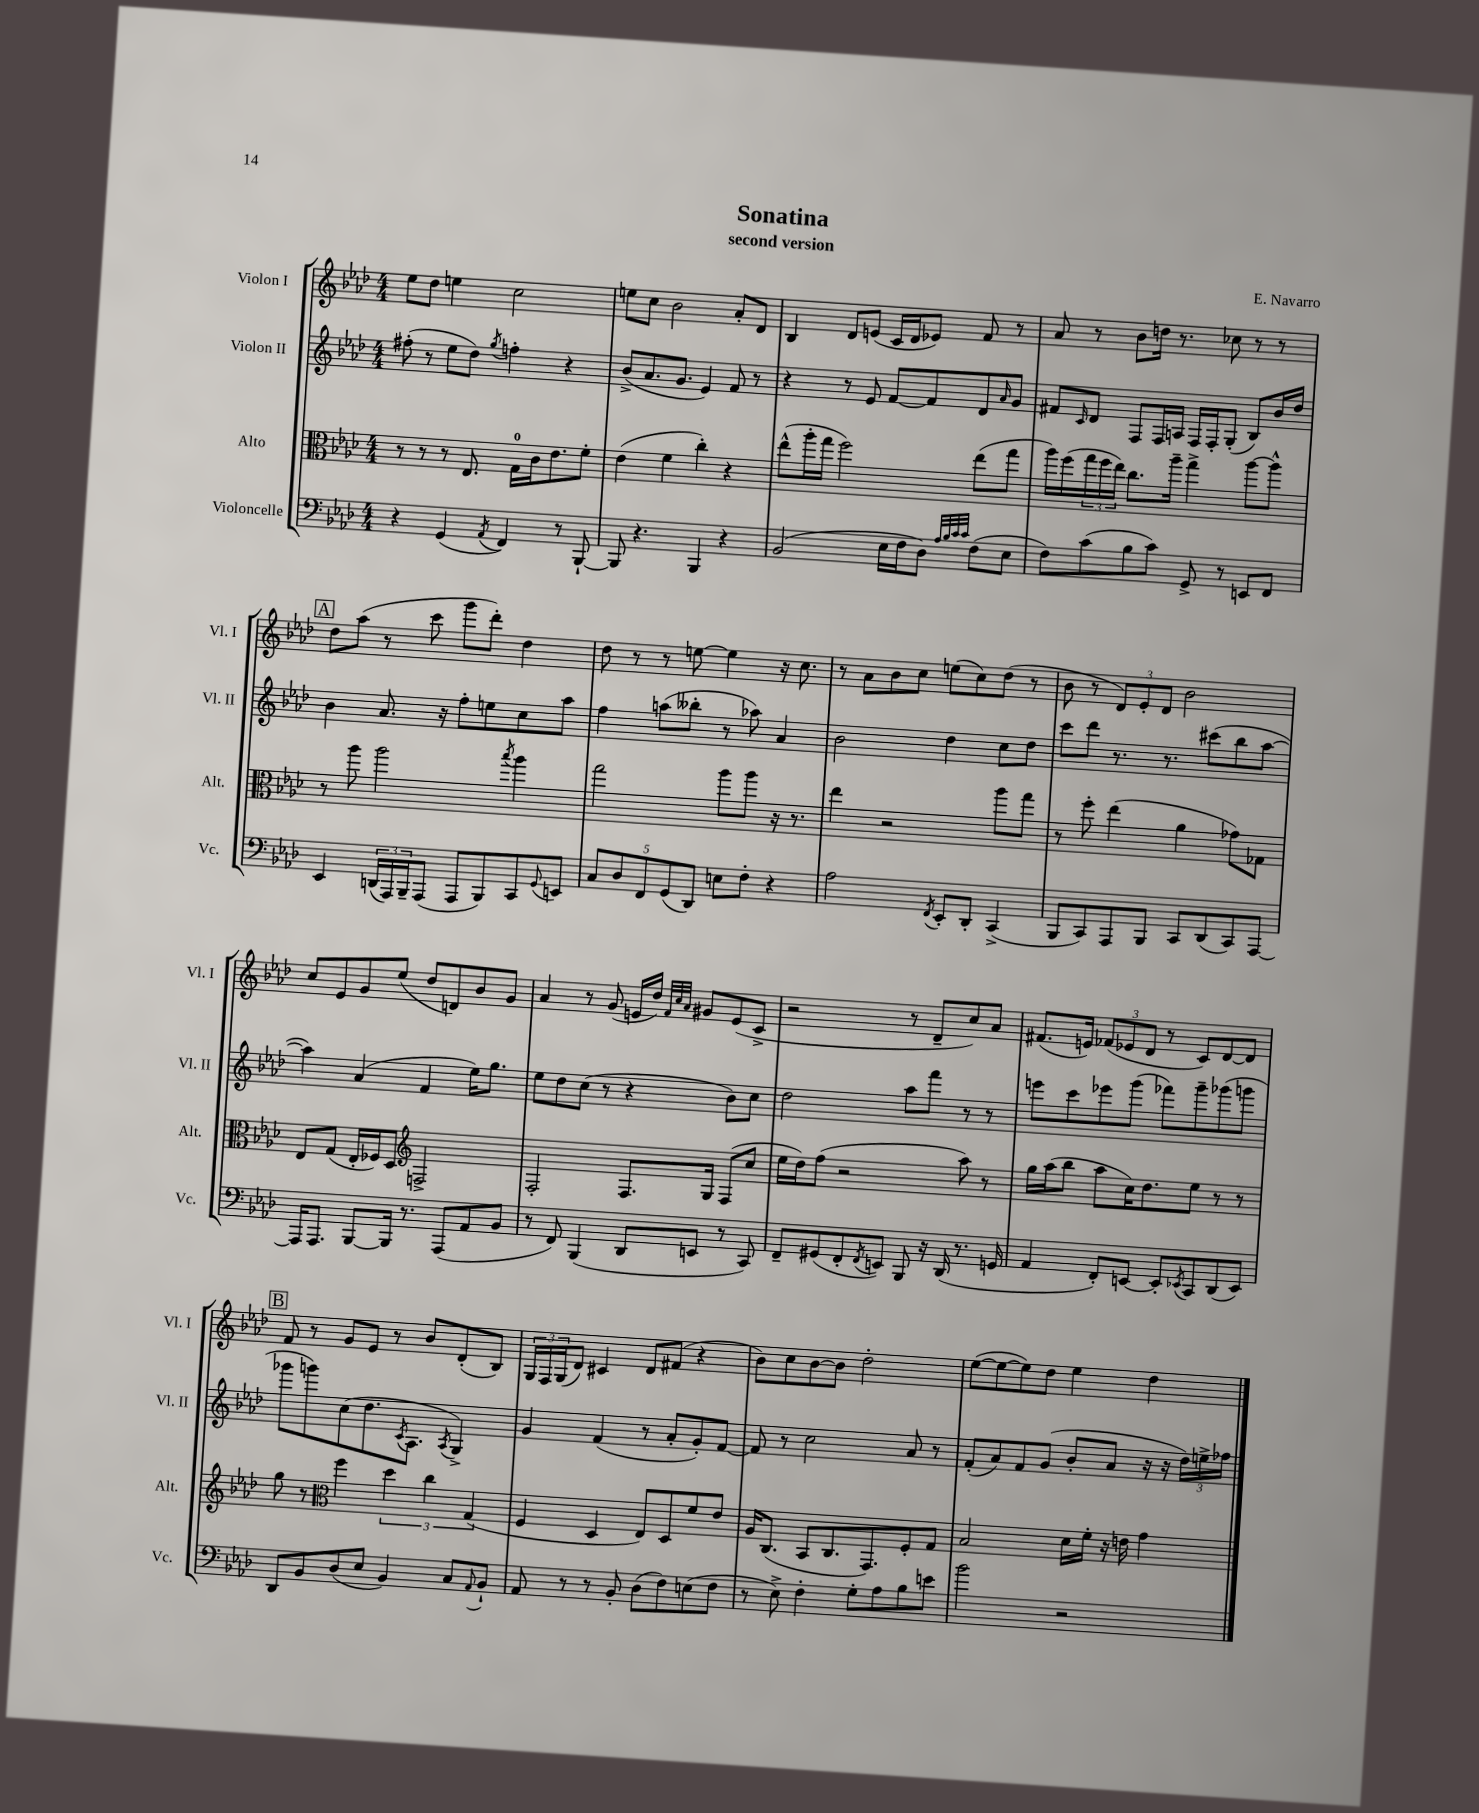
\header { title = "Sonatina" composer = "E. Navarro" subtitle = "second version" }
<<
\new StaffGroup <<
\new Staff = "s0" \with { instrumentName = "Violon I" shortInstrumentName = "Vl. I" } {
    \clef treble \key aes \major \numericTimeSignature \time 4/4
    ees''8 des''8 e''4 c''2 |
    e''8 c''8 bes'2 aes'8-. des'8 |
    bes4 des'8 e'8( c'16 des'16 ees'8) f'8 r8 |
    aes'8 r8 bes'8 d''16 r8. ces''8 r8 r8 |
    \mark \markup { \box "A" } des''8 aes''8( r8 c'''8 g'''8 des'''8-.) des''4 |
    des''8 r8 r8 e''8~ e''4 r16 c''8. |
    r8 aes'8 bes'8 c''8 e''8( c''8) des''8( r8 |
    bes'8 r8 \tuplet 3/2 { des'8) ees'8-. des'8 } bes'2 |
    c''8 ees'8 g'8 ees''8( des''8 d'8) bes'8 g'8 |
    aes'4 r8 g'8( e'16 des''16) \grace { f'32 c''32 aes'32 } gis'8 e'8( c'8-> |
    r2 r8 des'8-- c''8) aes'8 |
    fis'8.( e'16) \tuplet 3/2 { fes'8( ees'8 des'8 } r8 c'8) des'8~ des'8 |
    \mark \markup { \box "B" } f'8 r8 g'8 ees'8 r8 bes'8 des'8-.( bes8) |
    \tuplet 3/2 { g16 f16 g16( } des'8) cis'4 des'8 fis'8( r4 |
    bes'8) c''8 bes'8~ bes'8 des''2-. |
    ees''8~( ees''8~ ees''8) des''8 ees''4 des''4 \bar "|." |
}
\new Staff = "s1" \with { instrumentName = "Violon II" shortInstrumentName = "Vl. II" } {
    \clef treble \key aes \major \numericTimeSignature \time 4/4
    fis''8-.( r8 ees''8 des''8) \acciaccatura { g''8 } f''4-. r4 |
    bes'8->( aes'8. g'8. ees'4) f'8 r8 |
    r4 r8 ees'8 f'8~ f'8 des'8 \grace { aes'16 } g'8 |
    fis'8 \grace { c'16 } des'8 f8 f16 a16 f16 f16-. g8-.( bes8) bes'16 des''16 |
    \mark \markup { \box "A" } bes'4 aes'8. r16 f''8-. e''8 c''8 aes''8 |
    f''4 a''8( beses''8-. r8 aes''8) aes'4 |
    bes'2 des''4 c''8 des''8 |
    c'''8 des'''8 r8. r8. cis'''8( bes''8 aes''8~ |
    aes''4) aes'4( f'4 ees''16) g''8. |
    ees''8 des''8 c''8( r8 r4 bes'8) c''8 |
    des''2 aes''8 f'''8 r8 r8 |
    e'''8 c'''8 ees'''8 g'''8( fes'''8) g'''8-- ges'''8( g'''8 |
    \mark \markup { \box "B" } ges'''8 g'''8) c''8( des''8. \acciaccatura { c'8 } aes8. \acciaccatura { aes8 } g4->) |
    g'4 f'4( r8 aes'8-. g'8-.) f'8~ |
    f'8 r8 c''2 aes'8 r8 |
    f'8-.( aes'8) f'8 g'8( bes'8-. aes'8 r16 r16 \tuplet 3/2 { des''16) e''16-> fes''16 } \bar "|." |
}
\new Staff = "s2" \with { instrumentName = "Alto" shortInstrumentName = "Alt." } {
    \clef alto \key aes \major \numericTimeSignature \time 4/4
    r8 r8 r8 ees8. g16-0 c'16 ees'8. f'8-. |
    ees'4( f'4 c''4-.) r4 |
    ees''8-^( aes''16-. g''16 f''2) ees''8( g''8 |
    aes''16) f''16( \tuplet 3/2 { g''16 f''16 ees''16) } c''8. aes''16-- g''4-> aes''8~ aes''8-^ |
    \mark \markup { \box "A" } r8 aes''8 aes''2 \acciaccatura { bes''8 } aes''4 |
    g''2 aes''8 aes''8 r16 r8. |
    ees''4 r2 aes''8 g''8 |
    r8 f''8-. ees''4( aes'4 ges'8) ges8 |
    ees8 g8( ees16-. fes16) des8 \clef treble f2-> |
    f2-. f8. g16 f8( c''8 |
    ees''16 des''16) f''8( r2 aes''8) r8 |
    g''16 aes''16( bes''8 aes''8 c''16) des''8. ees''8 r8 r8 |
    \mark \markup { \box "B" } g''8 r8 \clef alto f''4 \tuplet 3/2 { des''4 c''4 g4( } |
    f4 des4 ees8) des8 f'8 ees'8 |
    aes16 c8.( bes,8 c8. g,8.) f8-. g8 |
    bes2 des'16 f'16-. r16 e'16 g'4 \bar "|." |
}
\new Staff = "s3" \with { instrumentName = "Violoncelle" shortInstrumentName = "Vc." } {
    \clef bass \key aes \major \numericTimeSignature \time 4/4
    r4 g,4( \acciaccatura { aes,8 } f,4) r8 bes,,8~-! |
    bes,,8 r4. bes,,4 r4 |
    bes,2( ees16 f16 des8) \grace { aes32 bes32 c'32 c'32 } f8( ees8 |
    f8) c'8( bes8 c'8) g,8-> r8 e,8 f,8 |
    \mark \markup { \box "A" } ees,4 \tuplet 3/2 { d,16( aes,,16) bes,,16-- } aes,,8( aes,,8 bes,,8) c,8 \appoggiatura { g,8 } e,8 |
    \tuplet 5/4 { c8 des8 f,8 g,8( des,8) } e8 f8-. r4 |
    aes2 \acciaccatura { f,8 } ees,8-. des,8-. c,4->( |
    bes,,8 c,8) aes,,8 bes,,8 c,8 des,8( c,8) aes,,8~ |
    aes,,16 aes,,8. bes,,8~ bes,,16 r8. aes,,8( aes,8 bes,8 |
    r8 f,8) bes,,4( des,8 e,8 r8 c,8) |
    f,8-- gis,8( f,8-. \acciaccatura { f,8 } e,8) bes,,8 r16 des,16( r8. g,16 |
    aes,4 f,8-.) e,8~ e,8-. \acciaccatura { ees,8 } c,8 des,8( ees,8) |
    \mark \markup { \box "B" } des,8 bes,8 des8( ees8 bes,4) c8 \appoggiatura { aes,8 } bes,8-! |
    aes,8 r8 r8 bes,8-. des8( f8) e8( f8 |
    r8 ees8->) f4-. g8-. aes8 bes8 e'8 |
    bes'2 r2 \bar "|." |
}
>>
>>
\layout { \context { \Score \remove "Bar_number_engraver" } }
